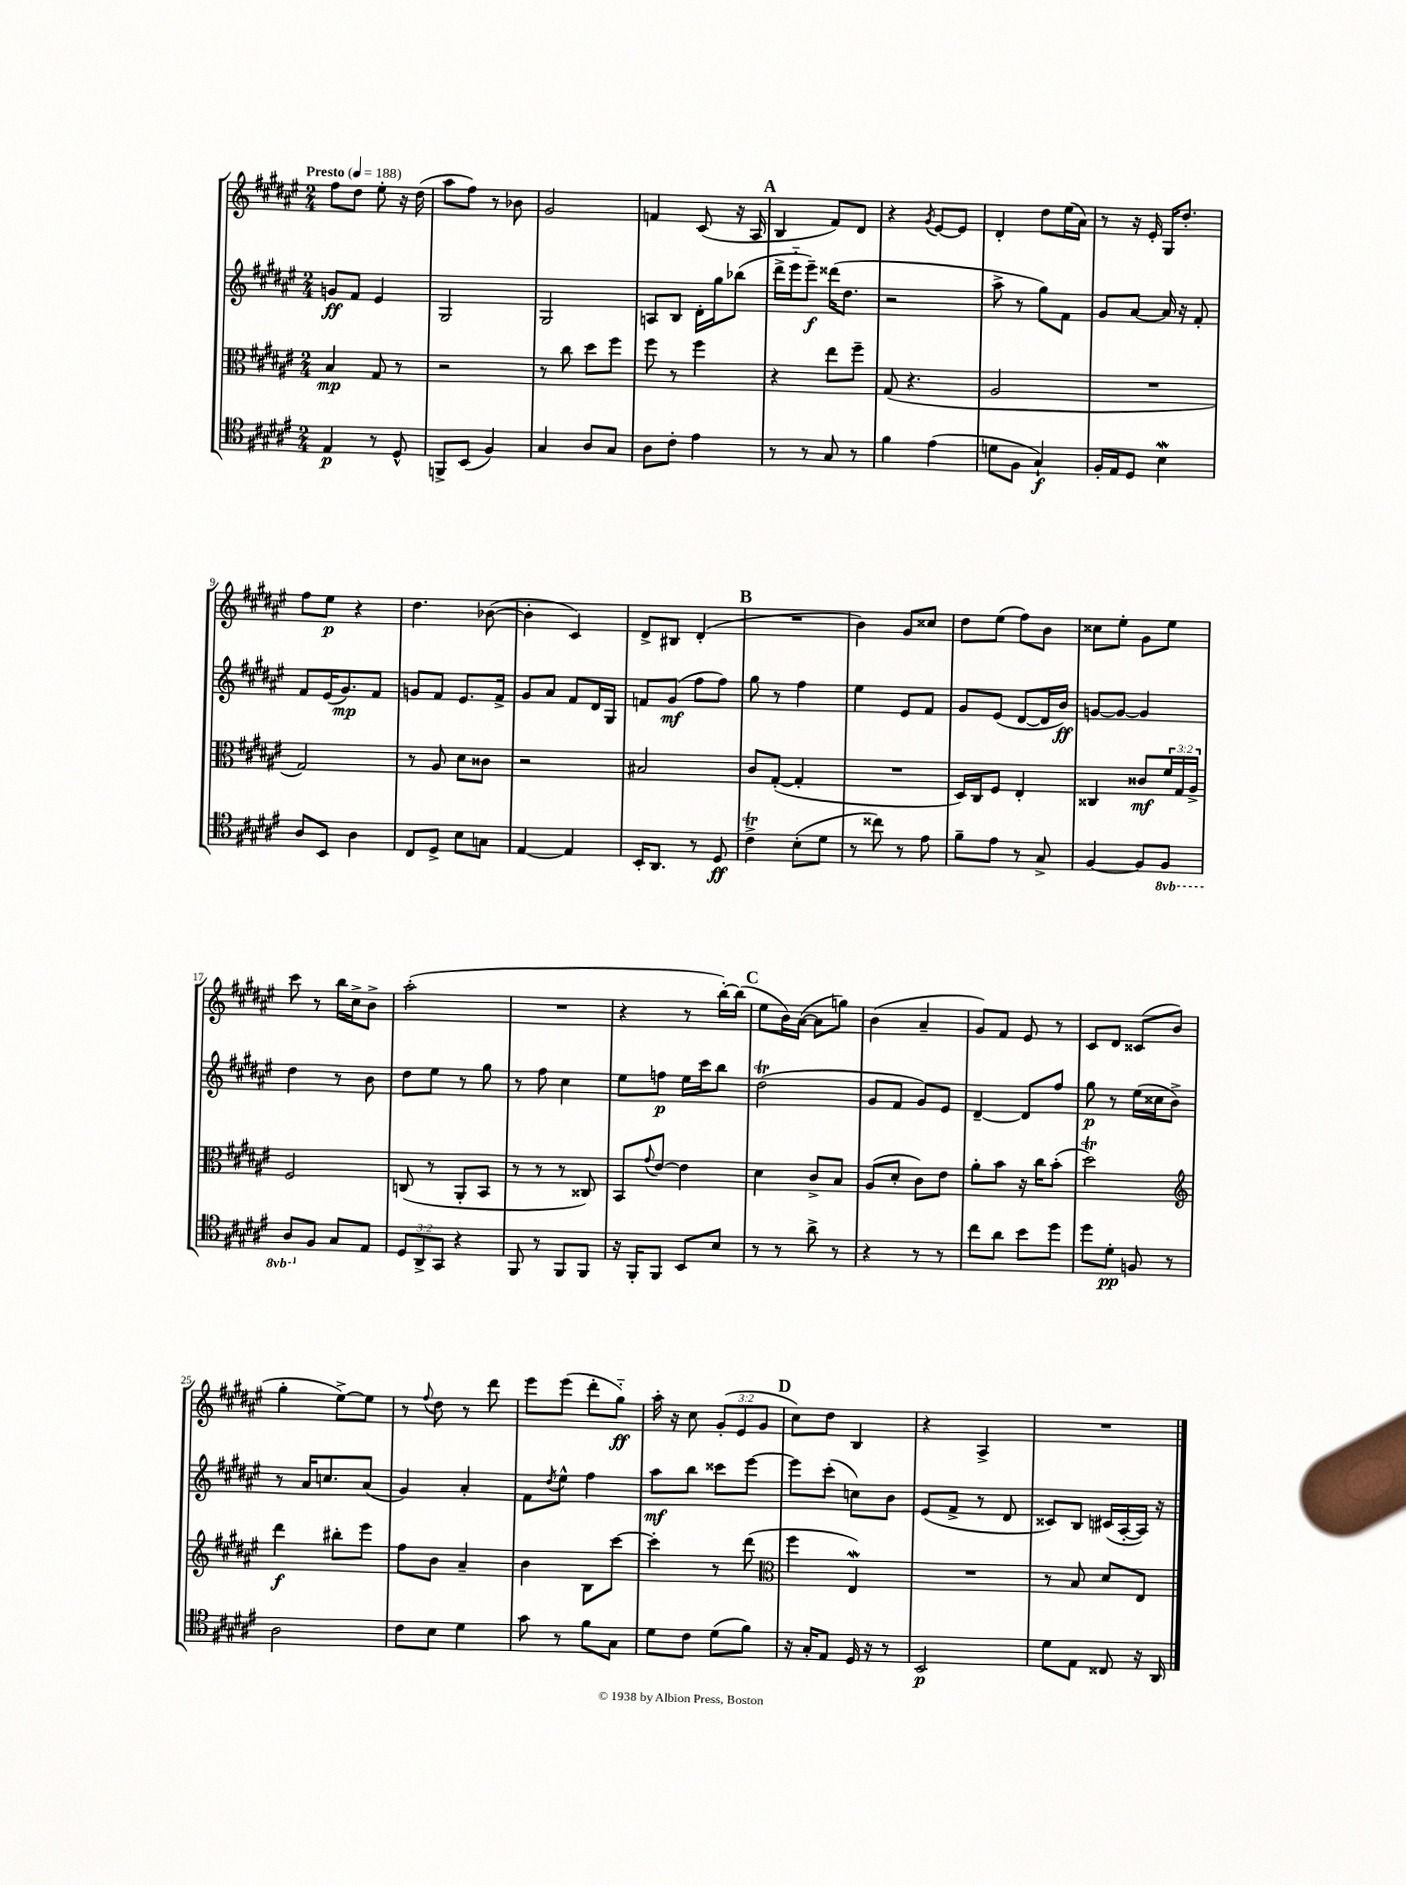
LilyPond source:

<<
\new StaffGroup <<
\new Staff = "s0" {
    \clef treble \key fis \major \numericTimeSignature \time 2/4 \override Staff.TupletNumber.text = #tuplet-number::calc-fraction-text \tempo "Presto" 4 = 188
    fis''8 dis''8 eis''8-. r16 dis''16( |
    ais''8 fis''8) r8 bes'8 |
    gis'2 |
    f'4 cis'8( r16 ais16 |
    \mark \markup { \bold "A" } b4 fis'8) dis'8 |
    r4 \acciaccatura { gis'8 } eis'8~ eis'8 |
    dis'4-. dis''8 eis''16( ais'16) |
    r8 r16 eis'16-. gis16 dis''8.-. |
    fis''8 eis''8\p r4 |
    dis''4. bes'8~( |
    bes'4-. cis'4) |
    dis'8-> bis8 dis'4-.( |
    \mark \markup { \bold "B" } R2 |
    b'4) gis'8 cisis''8 |
    dis''8 eis''8( fis''8) b'8 |
    cisis''8 eis''8-. gis'8 eis''8 |
    cis'''8 r8 b''16 cis''16-> b'8-> |
    ais''2-.( |
    R2 |
    r4 r8 b''16~-.) b''16( |
    \mark \markup { \bold "C" } eis''8 b'16) ais'16~( ais'8 g''8) |
    b'4( ais'4-- |
    gis'8) fis'8 eis'8 r8 |
    cis'8 dis'8 cisis'8( b'8 |
    gis''4-. eis''8~->) eis''8 |
    r8 \appoggiatura { fis''8 } dis''8 r8 dis'''8 |
    eis'''8 eis'''8( dis'''8-. gis''8-_\ff) |
    ais''16-. r16 cis''8 \tuplet 3/2 { gis'8-.( eis'8 gis'8 } |
    \mark \markup { \bold "D" } cis''8) dis''8 b4 |
    r4 ais4-> |
    R2 \bar "|." |
}
\new Staff = "s1" {
    \clef treble \key fis \major \numericTimeSignature \time 2/4
    g'8\ff fis'8 eis'4 |
    gis2 |
    gis2 |
    a8 b8 dis'16-. gis''16 bes''8( |
    \mark \markup { \bold "A" } dis'''16-> eis'''16-_ eis'''8--\f) disis'''16( dis''8. |
    r2 |
    ais''8-> r8 gis''8) fis'8 |
    gis'8 ais'8~ ais'16 r16 fis'8-. |
    fis'8 eis'16( gis'8.\mp) fis'8 |
    g'8 fis'8 eis'8. fis'16-> |
    gis'8 ais'8 fis'8 dis'16 gis16 |
    f'8 gis'8\mf( fis''8 fis''8) |
    \mark \markup { \bold "B" } gis''8 r8 fis''4 |
    eis''4 eis'8 fis'8 |
    gis'8 eis'8( dis'8~ dis'16 b'16\ff) |
    g'8~ g'8~ g'4 |
    dis''4 r8 b'8 |
    dis''8 eis''8 r8 gis''8 |
    r8 fis''8 cis''4 |
    eis''8 f''8\p eis''16 cis'''16 b''8 |
    \mark \markup { \bold "C" } dis''2\trill( |
    gis'8 fis'8 gis'8) eis'8 |
    dis'4~-- dis'8 fis''8 |
    gis''8\p r8 eis''16( cisis''16 b'8->) |
    r8 ais'16 c''8. ais'8( |
    gis'4) ais'4-. |
    fis'8 \acciaccatura { dis''8 } eis''8-^ fis''4 |
    ais''8\mf b''8 cisis'''8 eis'''8~ |
    \mark \markup { \bold "D" } eis'''8 cis'''8-.( c''8) b'8 |
    eis'8( fis'8-> r8 dis'8 |
    cisis'8) b8 cis'16( ais16~-. ais16) r16 \bar "|." |
}
\new Staff = "s2" {
    \clef alto \key fis \major \numericTimeSignature \time 2/4 \override Staff.TupletNumber.text = #tuplet-number::calc-fraction-text
    b4\mp gis8 r8 |
    r2 |
    r8 cis''8 dis''8 fis''8 |
    fis''8 r8 fis''4 |
    \mark \markup { \bold "A" } r4 eis''8 fis''8-- |
    gis8( r4. |
    ais2 |
    R2 |
    gis2) |
    r8 ais8 dis'8 cisis'8 |
    r2 |
    bis2 |
    \mark \markup { \bold "B" } cis'8 gis8~-.( gis4-. |
    R2 |
    dis16) cis16 fis8 eis4-. |
    cisis4 cisis'8\mf \tuplet 3/2 { fis'16 gis16 ais16-> } |
    fis2 |
    c8( r8 ais,8-. b,8 |
    r8 r8 r8 cisis8) |
    b,8 \appoggiatura { gis'8 } eis'8~ eis'4 |
    \mark \markup { \bold "C" } dis'4 cis'8-> b8 |
    ais8( dis'8-. cis'8) eis'8 |
    ais'8-. b'8 r16 cis''16 b'8-.( |
    dis''2\trill) |
    \clef treble dis'''4\f bis''8-. eis'''8 |
    fis''8 b'8 ais'4-- |
    b'4 b8 cis'''8~ |
    cis'''4-. r8 dis'''8( |
    \mark \markup { \bold "D" } \clef alto fis''4 eis4\mordent) |
    R2 |
    r8 b8 dis'8 eis8 \bar "|." |
}
\new Staff = "s3" {
    \clef tenor \key fis \major \numericTimeSignature \time 2/4 \override Staff.TupletNumber.text = #tuplet-number::calc-fraction-text \set Staff.ottavationMarkups = #ottavation-simple-ordinals
    eis4\p r8 dis8-^ |
    f,8-> b,8( fis4) |
    gis4 ais8 gis8 |
    ais8 cis'8-. eis'4 |
    \mark \markup { \bold "A" } r8 r8 gis8 r8 |
    fis'4 eis'4( |
    d'8 fis8 gis4-!\f) |
    fis16-. eis16 dis8 b4\mordent |
    ais8 b,8 ais4 |
    cis8 dis8-> b8 g8 |
    eis4~ eis4 |
    b,16-. ais,8. r8 dis8\ff |
    \mark \markup { \bold "B" } cis'4->\trill b8-.( dis'8 |
    r8 cisis''8) r8 eis'8 |
    fis'8-- eis'8 r8 gis8-> |
    fis4~ fis8 \ottava #-1 fis,8 |
    ais,8 \ottava #0 fis8 gis8 eis8 |
    \tuplet 3/2 { dis8 ais,8-> gis,8 } r4 |
    fis,8 r8 fis,8 fis,8 |
    r16 fis,16-. fis,8 b,8 b8 |
    \mark \markup { \bold "C" } r8 r8 ais'8-> r8 |
    r4 r8 r8 |
    cis''8 ais'8 b'8 dis''8 |
    dis''8 dis'8-.\pp f8 r8 |
    ais2 |
    cis'8 b8 dis'4 |
    gis'8 r8 fis'8 gis8 |
    dis'8 cis'8 dis'8( fis'8) |
    \mark \markup { \bold "D" } r16 gis16-. eis8 dis16 r16 r8 |
    b,2\p |
    dis'8 eis8 cisis8 r16 ais,16 \bar "|." |
}
>>
>>
